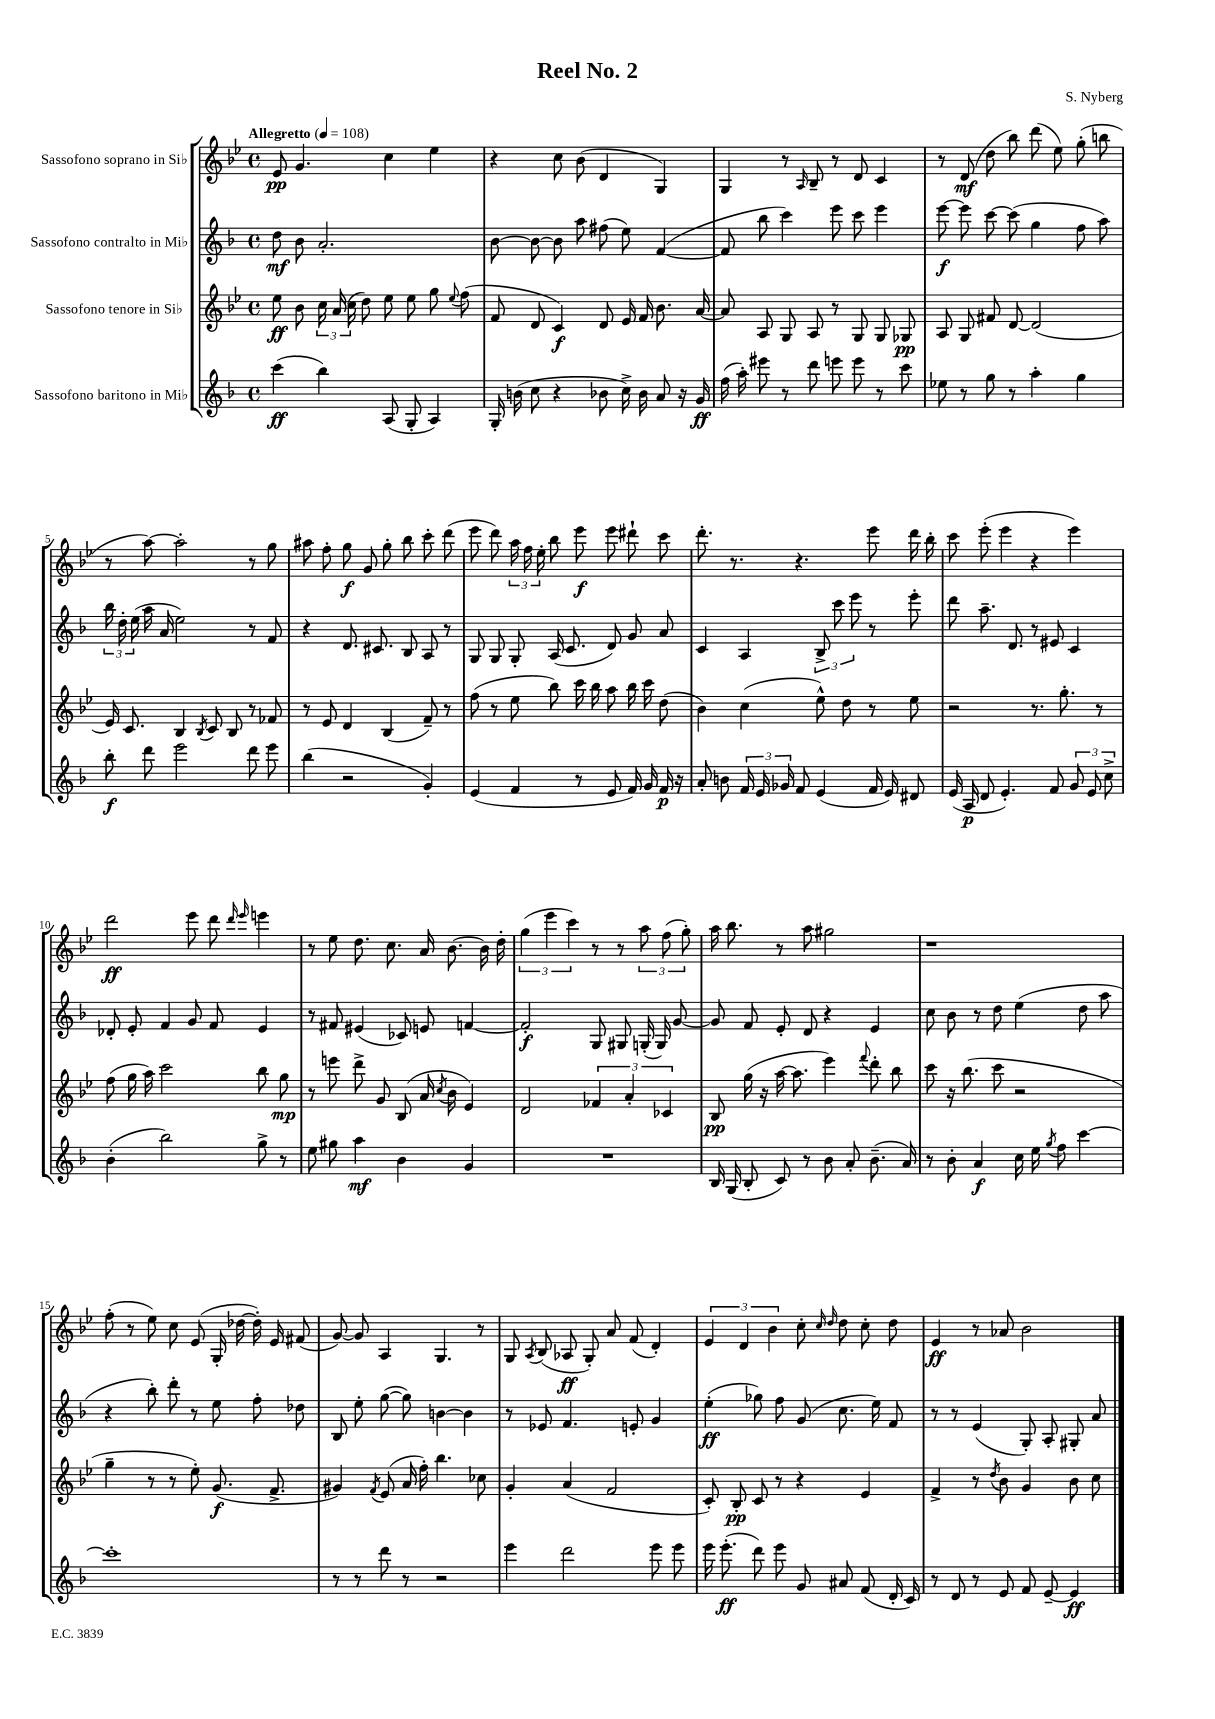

**kern	**kern	**kern	**kern
*staff4	*staff3	*staff2	*staff1
*clefG2	*clefG2	*clefG2	*clefG2
*k[b-]	*k[b-e-]	*k[b-]	*k[b-e-]
*M4/4	*M4/4	*M4/4	*M4/4
*met(c)	*met(c)	*met(c)	*met(c)
*MM108	*MM108	*MM108	*MM108
(4ccc	8ee-	8dd	8e-
.	8b-	8b-	4.g
4bb-)	24cc	2.a'	.
.	(24a	.	.
.	24cc	.	.
.	8dd)	.	.
(8A	8ee-	.	4cc
8G'	8ee-	.	.
4A)	8gg	.	4ee-
.	8qqee-	.	.
.	(8ff	.	.
=	=	=	=
16G'	8f	[8b-	4r
(16b	.	.	.
8cc	8d	8b-_	.
4r	4c)	8b-]	8cc
.	.	8aa	(8b-
8b-	8d	(8ff#	4d
16cc^)	16e-	8ee)	.
16b-	16f	.	.
8a	8.b-	([4f	4G)
16r	.	.	.
16g	[16a	.	.
=	=	=	=
(16ff	8a]	8f]	4G
16aa')	.	.	.
8eee#	8A	8bb-	.
8r	8G	4ccc)	8r
.	.	.	16qqA
8ddd	8A	.	8B-~
8eee	8r	8eee	8r
8eee	8G	8ccc	8d
8r	8G	4eee	4c
8ccc	8G-	.	.
=	=	=	=
8ee-	8A	[8eee	8r
8r	8G	8eee]	(8d
8gg	8f#	[8ccc	8dd
8r	[8d	(8ccc]	8bb-)
4aa'	(2d]	4gg	(8ddd
.	.	.	8ee-)
4gg	.	8ff	(8gg'
.	.	8aa)	8bb
=	=	=	=
8bb-'	16e-)	24bb-	8r
.	.	24dd'	.
.	8.c	.	.
.	.	(24ee	.
8ddd	.	16aa	[8aa)
.	.	16a	.
2eee	4B-	2ee)	2aa']
.	8qB-	.	.
.	8c	.	.
.	8B-	.	.
8ddd	8r	8r	8r
8eee	8f-	8f	8gg
=	=	=	=
(4bb-	8r	4r	8aa#
.	8e-	.	8ff'
2r	4d	8.d	8gg
.	.	.	8g
.	.	8.c#	.
.	(4B-	.	8gg'
.	.	8B-	8bb-
4g')	8f~)	8A	8ccc'
.	8r	8r	(8ddd
=	=	=	=
(4e	(8ff	8G	8eee-
.	8r	8G	8ddd)
4f	8ee-	8G'	24aa
.	.	.	24ff
.	.	.	24ee-'
.	8bb-)	(16A	8bb-
.	.	8.c	.
8r	16ccc	.	8eee-
.	16bb-	.	.
8e	8aa	8d)	8eee-
16f)	16bb-	8g	8ddd#`
16g	16ccc	.	.
16f	(8dd	8a	8ccc
16r	.	.	.
=	=	=	=
8a'	4b-)	4c	8.ddd'
8b	.	.	.
.	.	.	8.r
24f	(4cc	4A	.
24e	.	.	.
24g-	.	.	.
8f	.	.	4.r
(4e	8ee-^^)	12B-^	.
.	.	12ccc	.
.	8dd	.	.
.	.	12eee	.
16f	8r	8r	8eee-
16e)	.	.	.
8d#	8ee-	8eee'	16ddd
.	.	.	16bb-'
=	=	=	=
(16e	2r	8ddd	8ccc
16A	.	.	.
8d	.	8.aa~	(8eee-'
4.e')	.	.	4eee-
.	.	8.d	.
.	8.r	8r	4r
8f	.	8e#	.
.	8.gg'	.	.
12g	.	4c	4eee-)
12e	.	.	.
.	8r	.	.
12cc^	.	.	.
=	=	=	=
(4b-'	(8ff	8d-'	2ddd
.	16gg	8e'	.
.	16aa)	.	.
2bb-)	2ccc	4f	.
.	.	8g	8eee-
.	.	8f	8ddd
.	.	.	16qqddd
.	.	.	16qqeee-
8gg^	8bb-	4e	4eee
8r	8gg	.	.
=	=	=	=
8ee	8r	8r	8r
8gg#	8eee	8f#	8ee-
4aa	8ddd^	(4e#	8.dd
.	8g	.	.
.	.	.	8.cc
4b-	(8B-	8c-)	.
.	16a	8e	16a
.	8qcc	.	.
.	16b-	.	[8.b-
4g	4e-)	[4f	.
.	.	.	16b-]
.	.	.	16dd'
=	=	=	=
1r	2d	2f']	(6gg
.	.	.	6eee-
.	.	.	6ccc)
.	6f-	8G	8r
.	.	8G#	8r
.	6a'	.	.
.	.	(16G'	12aa
.	.	16G)	.
.	6c-	.	(12ff
.	.	[8g	.
.	.	.	12gg')
=	=	=	=
16B-	8B-	8g]	16aa
(16G	.	.	8.bb-
8B-'	(16gg	8f	.
.	16r	.	.
8c)	[16aa	8e'	8r
.	8.aa]	.	.
8r	.	8d	8aa
8b-	4eee-)	4r	2gg#
8a'	.	.	.
.	8qqfff	.	.
(8.b-~	8ddd'	4e	.
.	8bb-	.	.
16a)	.	.	.
=	=	=	=
8r	8ccc	8cc	1r
8b-'	16r	8b-	.
.	(8.bb-	.	.
4a	.	8r	.
.	8ccc	8dd	.
16cc	2r	(4ee	.
16ee	.	.	.
8qgg	.	.	.
8ff	.	.	.
[4ccc	.	8dd	.
.	.	8aa	.
=	=	=	=
1ccc']	4gg~	4r	(8ff'
.	.	.	8r
.	8r	8bb-')	8ee-)
.	8r	8ddd'	8cc
.	8ee-')	8r	(8e-
.	(8.g	8ee	16G'
.	.	.	[16dd-
.	.	8ff'	16dd-'])
.	8.f^	.	16e-
.	.	8dd-	(8f#
=	=	=	=
8r	4g#)	8B-	[8g)
8r	.	8ee'	8g]
.	8qf	.	.
8ddd	(8e-	([8gg	4A
8r	16a	8gg])	.
.	16ff')	.	.
2r	4.bb-	[4b	4.G
.	.	4b]	.
.	8cc-	.	8r
=	=	=	=
4eee	4g'	8r	8G
.	.	.	8qA
.	.	8e-	(8B-
2ddd	(4a	4.f	8A-
.	.	.	8G')
.	2f	.	8a
.	.	8e'	(8f
8eee	.	4g	4d')
8eee	.	.	.
=	=	=	=
16eee	8c')	(4ee'	6e-
(8.eee'	.	.	.
.	8B-'	.	.
.	.	.	6d
8ddd)	8c	8gg-)	.
.	.	.	6b-
8eee	8r	8ff	.
8g	4r	(8g	8cc'
.	.	.	16qqcc
.	.	.	16qqdd
8a#	.	8.cc	8dd
(8f	4e-	.	8cc'
.	.	16ee)	.
16d'	.	8f	8dd
16c)	.	.	.
=	=	=	=
8r	4f^	8r	4e-
8d	.	8r	.
8r	8r	(4e	8r
.	8qdd	.	.
8e	8b-	.	8a-
8f	4g	8G')	2b-
[8e~	.	8A'	.
4e]	8b-	8G#'	.
.	8cc	8a	.
==	==	==	==
*-	*-	*-	*-
